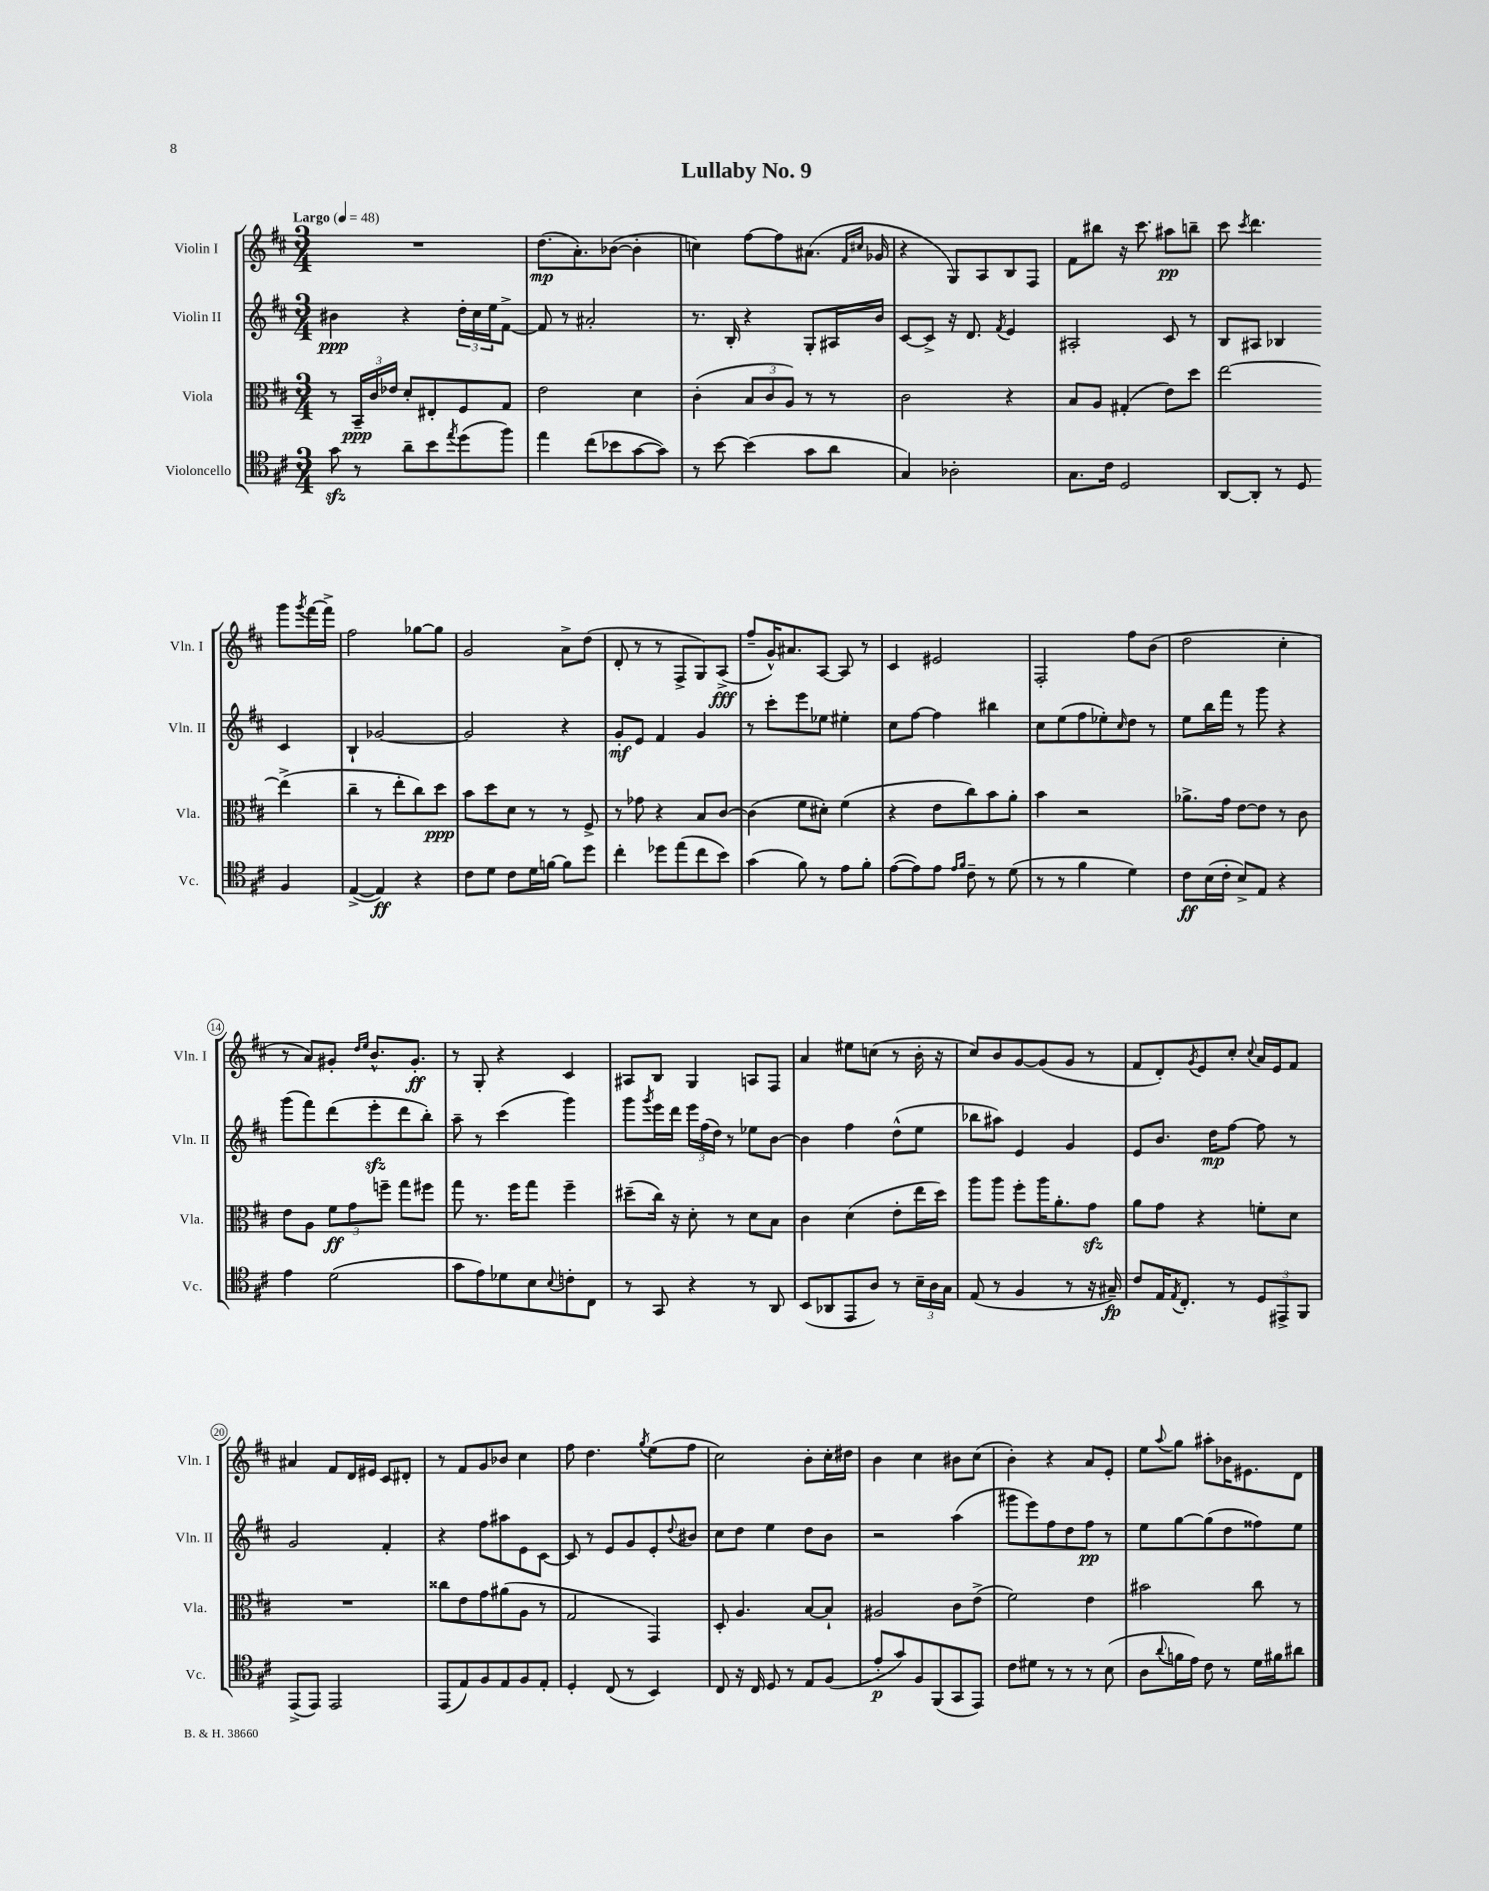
\header { title = "Lullaby No. 9" }
<<
\new StaffGroup <<
\new Staff = "s0" \with { instrumentName = "Violin I" shortInstrumentName = "Vln. I" } {
    \clef treble \key d \major \numericTimeSignature \time 3/4 \tempo "Largo" 4 = 48
    R2. |
    d''8.\mp( a'8.-.) bes'8~( bes'4-. |
    c''4) fis''8~ fis''8 ais'8.( \grace { fis'16 cis''16 } ges'16 |
    r4 g8) a8 b8 fis8 |
    fis'8 bis''8 r16 cis'''8. ais''8\pp b''8-- |
    cis'''8 \acciaccatura { cis'''8 } d'''4. g'''8 \acciaccatura { g'''8 } fis'''16~ fis'''16-> |
    fis''2 ges''8~ ges''8 |
    g'2 a'8-> d''8( |
    d'8-. r8 r8 fis8-> g8) a8->\fff( |
    fis''8-- g'16-^) ais'8. a8~ a8 r8 |
    cis'4 eis'2 |
    fis2-. fis''8 b'8( |
    d''2 cis''4-. |
    r8 a'8) gis'8-. \grace { d''16 e''16 } b'8.-^ gis'8.-.\ff |
    r8 g8-. r4 cis'4 |
    ais8 b8 g4 a8 fis8 |
    a'4 eis''8 c''8( r8 b'16-. r16 |
    cis''8) b'8 g'8~ g'8( g'8 r8 |
    fis'8 d'8-.) \acciaccatura { g'8 } e'8 cis''8-. \appoggiatura { cis''8 } a'16 e'16 fis'8 |
    ais'4 fis'8 d'16 eis'16 cis'8 dis'8-. |
    r8 fis'8 g'8 bes'8 cis''4 |
    fis''8 d''4. \acciaccatura { g''8 } e''8( fis''8 |
    cis''2) b'8-. cis''16-. dis''16 |
    b'4 cis''4 bis'8 cis''8( |
    b'4-.) r4 a'8 e'8-. |
    e''8 \appoggiatura { a''8 } g''8 ais''8-. bes'16 eis'8. d'8 \bar "|." |
}
\new Staff = "s1" \with { instrumentName = "Violin II" shortInstrumentName = "Vln. II" } {
    \clef treble \key d \major \numericTimeSignature \time 3/4
    bis'4\ppp r4 \tuplet 3/2 { d''16-. cis''16 e''16 } fis'8~-> |
    fis'8 r8 ais'2-. |
    r8. b16-. r4 g8-. ais16 b'16 |
    cis'8~ cis'8-> r16 d'8. \acciaccatura { fis'8 } e'4 |
    ais2-. cis'8 r8 |
    b8 ais8 bes4 cis'4 |
    b4-! ges'2~ |
    ges'2 r4 |
    g'8-.\mf e'8 fis'4 g'4 |
    r8 cis'''8-. e'''8 ees''8 eis''4-. |
    cis''8 fis''8~ fis''4 bis''4 |
    cis''8 e''8( fis''8 ees''8-.) \grace { cis''16 } d''8 r8 |
    e''8 b''16 fis'''16 r8 g'''8 r4 |
    g'''8( fis'''8) d'''8( e'''8-.\sfz d'''8 b''8-.) |
    a''8-- r8 cis'''4( g'''4) |
    g'''8 \acciaccatura { g'''8 } e'''16 d'''16 \tuplet 3/2 { e'''16 fis''16( d''16) } r8 ees''8 b'8~ |
    b'4 fis''4 d''8-^( e''8 |
    bes''8 ais''8) e'4 g'4 |
    e'8 b'8. d''16\mp fis''8~ fis''8 r8 |
    g'2 fis'4-. |
    r4 fis''8 ais''8 e'8 cis'8~ |
    cis'8 r8 e'8 g'8 e'8-. \appoggiatura { d''8 } bis'8 |
    cis''8 d''8 e''4 d''8 b'8 |
    r2 a''4( |
    gis'''8 e'''8) fis''8 d''8 fis''8\pp r8 |
    e''8 g''8~ g''8( d''8 fisis''8) e''8 \bar "|." |
}
\new Staff = "s2" \with { instrumentName = "Viola" shortInstrumentName = "Vla." } {
    \clef alto \key d \major \numericTimeSignature \time 3/4
    r8 \tuplet 3/2 { b,16--\ppp cis'16 ees'16 } d'8-. eis8-. fis8 g8 |
    e'2 d'4 |
    cis'4-.( \tuplet 3/2 { b8 cis'8 a8) } r8 r8 |
    cis'2 r4 |
    b8 a8 gis4-.( e'8) d''8 |
    e''2~ e''4->( |
    cis''4-- r8 e''8-. cis''8) d''8\ppp |
    b'8 d''8 d'8 r8 r8 fis8-> |
    r8 ges'8 r4 b8 cis'8~ |
    cis'4( fis'8 dis'8-.) fis'4( |
    r4 e'8 cis''8) b'8 a'8-. |
    b'4 r2 |
    aes'8.-> g'16 e'8~ e'8 r8 cis'8 |
    e'8 a8 \tuplet 3/2 { fis'8\ff g'8 f''8-- } g''8 fis''8 |
    g''8 r8. fis''16 g''8 fis''4-- |
    dis''8--( cis''16) r16 d'8-. r8 d'8 b8 |
    cis'4 d'4( e'8-. e''16 d''16) |
    a''8 a''8 fis''8-. a''16 a'8.-. g'8\sfz |
    a'8 g'8 r4 f'8-. d'8 |
    R2. |
    cisis''8 e'8 g'8 ais'8( a8 r8 |
    g2 g,4) |
    d8-. a4. b8~ b8-! |
    ais2 cis'8 e'8->( |
    fis'2) e'4 |
    bis'2 cis''8 r8 \bar "|." |
}
\new Staff = "s3" \with { instrumentName = "Violoncello" shortInstrumentName = "Vc." } {
    \clef tenor \key d \major \numericTimeSignature \time 3/4
    g'8\sfz r8 a'8-- b'8 \acciaccatura { e''8 } d''8( fis''8) |
    e''4 cis''8( bes'8 g'8~ g'8) |
    r8 b'8~ b'4( g'8 a'8 |
    g4) aes2-. |
    g8. cis'16 d2 |
    a,8~ a,8-. r8 d8 fis4 |
    e4~->( e4\ff) r4 |
    cis'8 d'8 cis'8 d'16 f'16~ f'8 d''8 |
    cis''4-. des''8 e''8( cis''8 b'8) |
    g'4( fis'8) r8 e'8 fis'8-. |
    e'8~( e'8) e'8 \grace { e'16 fis'16 } cis'8-- r8 d'8( |
    r8 r8 fis'4 d'4) |
    cis'8\ff b16( cis'16-. b8->) e8 r4 |
    e'4 d'2( |
    g'8 e'8) des'8 b8 \appoggiatura { b8 } c'8-. cis8 |
    r8 g,8 r4 r8 a,8 |
    b,8( aes,8 e,8 a8) r8 \tuplet 3/2 { b16-- a16 g16 } |
    e8( r8 fis4 r8 r16 gis16--\fp) |
    cis'8 e16 \acciaccatura { e8 } cis8.-. r8 \tuplet 3/2 { d8 eis,8-> fis,8 } |
    e,8->( e,8) e,2 |
    e,8( e8) fis8 e8 fis8 e8-. |
    d4-. cis8( r8 b,4) |
    cis8 r16 cis16 d8 r8 e8 fis8( |
    e'8-.\p g'8) fis8 fis,8( g,8 e,8) |
    cis'8 dis'8 r8 r8 r8 b8( |
    a8 \appoggiatura { a'8 } f'16 e'16) cis'8 r8 d'16 fis'16 ais'8 \bar "|." |
}
>>
>>
\layout { \context { \Score \override BarNumber.stencil = #(make-stencil-circler 0.1 0.3 ly:text-interface::print) } }
